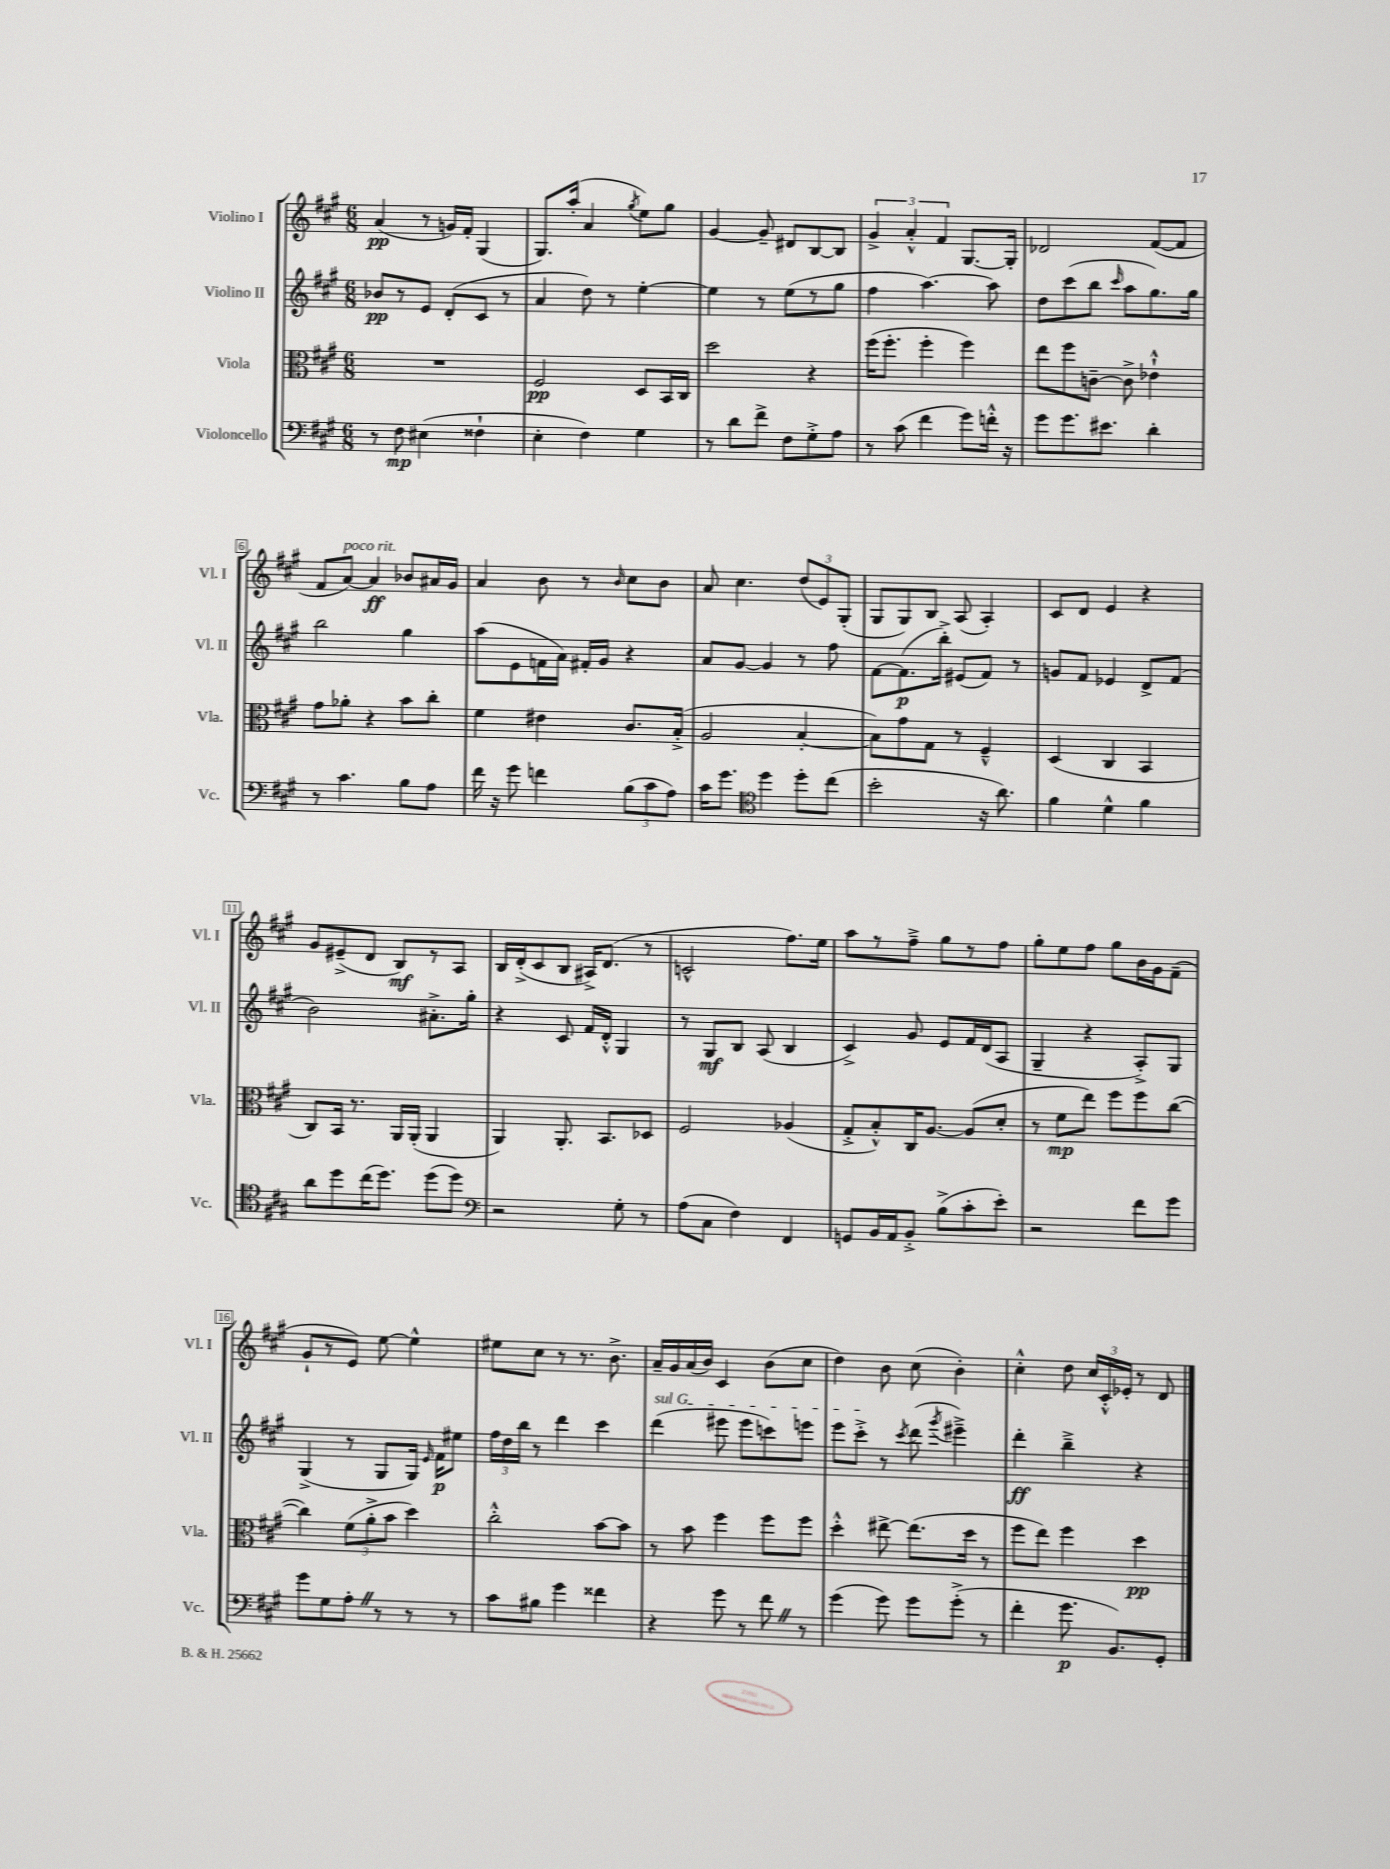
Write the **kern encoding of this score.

**kern	**kern	**kern	**kern
*staff4	*staff3	*staff2	*staff1
*clefF4	*clefC3	*clefG2	*clefG2
*k[f#c#g#]	*k[f#c#g#]	*k[f#c#g#]	*k[f#c#g#]
*M6/8	*M6/8	*M6/8	*M6/8
8r	2.r	8b-	(4a
8F#	.	8r	.
(4E#	.	8e	8r
.	.	(8d'	16g)
.	.	.	16f#'
4F##`	.	8c#	(4G#
.	.	8r	.
=	=	=	=
4E'	2F#	4a	8.G#)
.	.	.	(16aa'
4F#)	.	8dd)	4a
.	.	8r	.
.	.	.	8qgg#
4G#	8D	[4ee'	8ee)
.	16BB	.	8gg#
.	16C#	.	.
=	=	=	=
8r	2dd	4ee]	[4g#
8d	.	.	.
8f#^	.	8r	8g#~]
8F#	.	(8ee	8d#
8G#'^	4r	8r	[8B
8A	.	8gg#	8B]
=	=	=	=
8r	(16ff#	4ff#	6g#^
.	8.ff#'	.	.
(8c#	.	.	.
.	.	.	6a'^^
4f#	4ff#'	[4.aa)	.
.	.	.	6f#
8g#)	4ff#)	.	[8.G#
16f'^^	.	8aa]	.
16r	.	.	16G#']
=	=	=	=
8g#	8ee	8dd	2d-
8.g#	8ff#	(8ccc#	.
.	[8c~	8bb	.
8.e#	.	.	.
.	.	16qqccc#	.
.	8c^]	8aa	.
4d'	4e-`^^	8.gg#)	([8f#
.	.	.	8f#]
.	.	16gg#	.
=	=	=	=
8r	8g#	2bb	8f#
4.c#	8a-'	.	[8a)
.	4r	.	4a]
8B	8b	4gg#	8b-
8A	8cc#'	.	16a#
.	.	.	16g#
=	=	=	=
16f#	4f#	(8aa	4a
16r	.	.	.
8g#	.	8e	.
4f	4e#	16f	8b
.	.	16a)	.
.	.	16f#'	8r
.	.	16g#	.
.	.	.	16qqb
(12B	8.c#	4r	8cc#
12c#	.	.	.
.	.	.	8b
12A)	.	.	.
.	(16B'^	.	.
=	=	=	=
16c#	2A	8a	8a
8.g#	.	.	.
.	.	[8g#	4.cc#
*clefC4	*	*	*
4dd	.	4g#]	.
8dd'	[4B'	8r	(12dd
.	.	.	12e)
(8cc#	.	8ff#	.
.	.	.	(12G#'
=	=	=	=
2b'	8B])	[8f#	8G#
.	8g#	(8.f#]	8G#)
.	8G#	.	8B
.	.	16bb'^)	.
.	8r	(8e#	(8A
16r	4F#~^^	8f#)	4A')
8.a)	.	.	.
.	.	8r	.
=	=	=	=
4f#	(4D	8g	8c#
.	.	8f#	8d
4d^^	4C#	4e-	4e
4f#	4BB	8d^	4r
.	.	(8f#	.
=	=	=	=
8a	8C#)	2b)	8g#
8dd	16BB	.	(8e#~^
.	8.r	.	.
(16cc#	.	.	8d
8.dd)	.	.	.
.	16AA	.	8B)
.	(16AA'	.	.
(8dd	4AA	8.a#'^	8r
8dd)	.	.	8A
.	.	16gg#'	.
=	=	=	=
*clefF4	*	*	*
2r	4AA)	4r	16B
.	.	.	(16d'^
.	.	.	8c#
.	8.AA'	8c#	8B
.	.	16f#	16A#^)
.	8.BB	16d'^^	(8.d
8G#'	.	4G#	.
8r	8D-	.	8r
=	=	=	=
(8A	2F#	8r	2c^^
8C#	.	8G#	.
4F#)	.	8B	.
.	.	(8A	.
4FF#	(4A-	4B	8.ff#)
.	.	.	16ee
=	=	=	=
8GG	8G#'^	4c#^)	8aa
16BB	8B'^^)	.	8r
16AA	.	.	.
8BB'^	16C#	8g#	8ff#~^
.	[8.A	.	.
(8B^	.	8e	8gg#
8c#'	(8A]	16f#	8r
.	.	(16d	.
8e')	8d'	8A	8ff#
=	=	=	=
2r	8r	4G#~	8gg#'
.	8f#	.	8ee
.	8ee)	4r	8ff#
.	8ff#	.	8gg#
8f#	8ff#	8A'^)	16b
.	.	.	16g#
8g#	([8cc#	8G#	(8f#~
=	=	=	=
8g#	4cc#])	(4G#^	8g#`
8G#	.	.	8r
8A'	(12f#	8r	8e)
.	12a'^	.	.
8r	.	8G#	[8ee
.	12b	.	.
8r	4dd)	16G#)	4ee^^]
.	.	16qqe	.
.	.	16f#	.
8r	.	8ee#	.
=	=	=	=
8c#	2cc#'^^	24ff#	8ee#
.	.	24dd	.
.	.	24bb	.
8B#	.	8r	8cc#
4g#	.	4ddd	8r
.	.	.	8.r
4f##	[8b	4ccc#	.
.	.	.	8.b^
.	8b]	.	.
=	=	=	=
4r	8r	(4ddd	16a~
.	.	.	16g#
.	8b	.	(16a
.	.	.	16b)
8g#	4ff#	8eee#	4c#
8r	.	8eee#	.
8f#	8ff#	8ccc)	(8b
8r	8ff#	8eee	8cc#
=	=	=	=
(4g#	4dd'^^	8eee	4dd)
.	.	8ccc#'^	.
8g#)	[8ee#^	8r	8b
.	.	8qccc#	.
8g#	(8.ee#]	(8ddd	(8cc#
.	.	8qggg#	.
(8g#'^	.	4eee#~^)	4b')
.	16dd	.	.
8r	8r	.	.
=	=	=	=
4f#'	8ff#	4ddd'	4cc#'^^
.	8ee)	.	.
8.g#	4ff#	4bb~^	8dd
.	.	.	24cc#
.	.	.	24c#'^^
8.BB)	.	.	.
.	.	.	24e-'
.	4dd	4r	8r
8GG#'	.	.	8d
==	==	==	==
*-	*-	*-	*-
